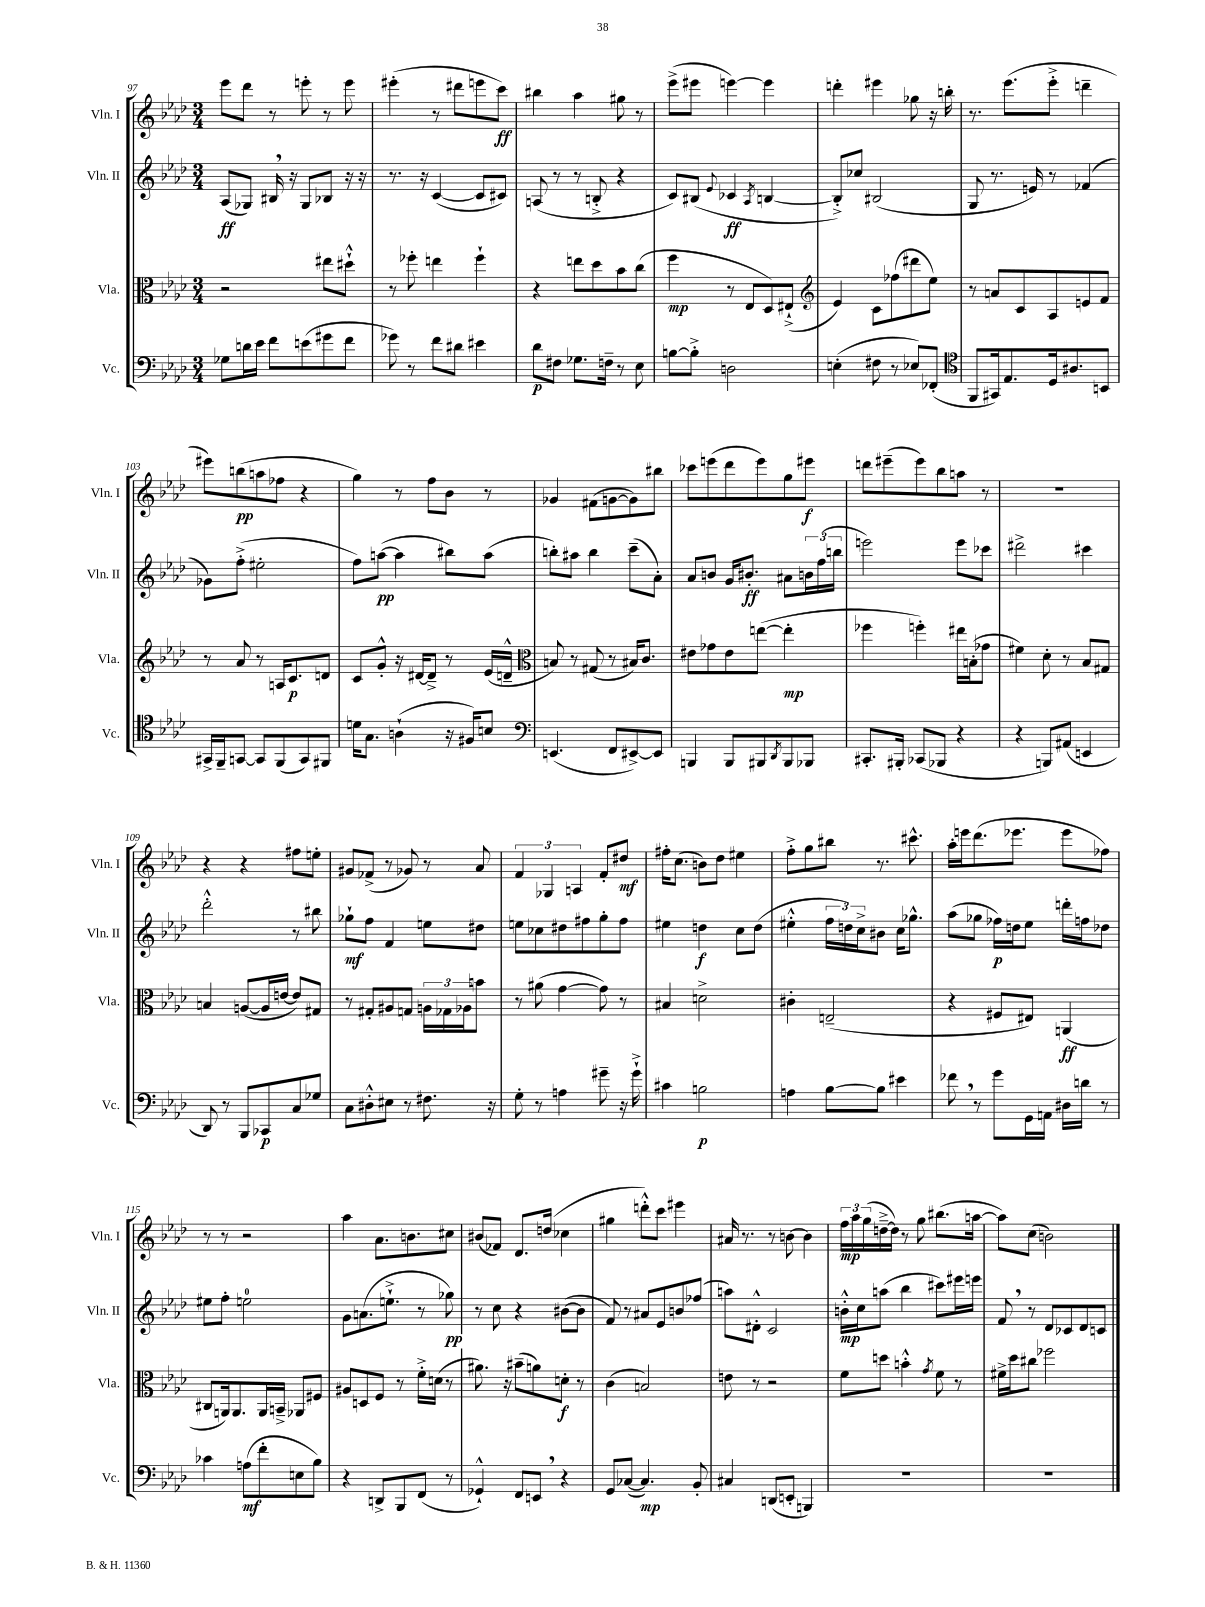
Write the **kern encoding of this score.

**kern	**dynam	**kern	**dynam	**kern	**dynam	**kern	**dynam
*part4	*part4	*part3	*part3	*part2	*part2	*part1	*part1
*staff4	*staff4	*staff3	*staff3	*staff2	*staff2	*staff1	*staff1
*I"Vc.	*	*I"Vla.	*	*I"Vln. II	*	*I"Vln. I	*
*I'Vc.	*	*I'Vla.	*	*I'Vln. II	*	*I'Vln. I	*
*clefF4	*	*clefC3	*	*clefG2	*	*clefG2	*
*k[b-e-a-d-]	*	*k[b-e-a-d-]	*	*k[b-e-a-d-]	*	*k[b-e-a-d-]	*
*M3/4	*	*M3/4	*	*M3/4	*	*M3/4	*
=97	=97	=97	=97	=97	=97	=97	=97
8G-X\L	.	2r	.	(8A-/L	ff	8eee-\L	.
16dn\L	.	.	.	8G-X/J)	.	8ddd-\J	.
16e-\JJ	.	.	.	.	.	.	.
8f\L	.	.	.	16B#X,/	.	8r	.
.	.	.	.	16r	.	.	.
(8en\	.	.	.	8G-/L	.	8eeen'\	.
8g#X\	.	8ee#X\L	.	8B-X/J	.	8r	.
8f\J	.	8dd#X`^^\J	.	16r	.	8eee\	.
.	.	.	.	16r	.	.	.
=98	=98	=98	=98	=98	=98	=98	=98
8g-X\)	.	8r	.	8.r	.	(4eee#X'\	.
8r	.	8ff-X'\	.	.	.	.	.
.	.	.	.	16r	.	.	.
8f\L	.	4een\	.	([4c/	.	8r	.
8d#X\J	.	.	.	.	.	8ddd#X\L	.
4e#X\	.	4ff-`\	.	8c/L]	.	8eeen\	.
.	.	.	.	8c#X/J)	.	8ccc\J)	ff
=99	=99	=99	=99	=99	=99	=99	=99
8d-\L	p	4r	.	(8An/	.	4bb#X\	.
8F#X\J	.	.	.	8r	.	.	.
8.G-X\L	.	8een\L	.	8r	.	4aa-\	.
.	.	8dd-\	.	8Bn'^/	.	.	.
16Fn~\Jk	.	.	.	.	.	.	.
8r	.	8b-\	.	4r	.	8gg#X\	.
8E-\	.	(8cc\J	.	.	.	8r	.
=100	=100	=100	=100	=100	=100	=100	=100
[8Bn\L	.	4ff\	mp	8c/L)	.	(8eee-^\L	.
8B'^\J]	.	.	.	(8B#X/J	.	8eee#X\J	.
.	.	.	.	8qqe-/	.	.	.
2Dn\	.	8r	.	4c-X/	ff	[4eeen\)	.
.	.	8E-/L	.	.	.	.	.
.	.	.	.	8qA-/	.	.	.
.	.	8D-/)	.	[4Bn/	.	4eee\]	.
.	.	(8E#X`^/J	.	.	.	.	.
=101	=101	=101	=101	=101	=101	=101	=101
*	*	*clefG2	*	*	*	*	*
(4En'\	.	4e-/)	.	8B'^/L])	.	4dddn'\	.
.	.	.	.	8cc-X/J	.	.	.
8F#X\	.	8c\L	.	(2B#X/	.	4eee#X\	.
8r	.	(8ff-X\	.	.	.	.	.
8E-X/L)	.	8ddd#X\	.	.	.	8gg-X\	.
(8FF-X'/J	.	8ee-\J)	.	.	.	16r	.
.	.	.	.	.	.	16bbn'\	.
=102	=102	=102	=102	=102	=102	=102	=102
*clefC4	*	*	*	*	*	*	*
8FF/L	.	8r	.	8G/	.	8.r	.
16GG#X/k)	.	8an/L	.	8.r	.	.	.
8.E-/	.	.	.	.	.	(8.eee-\L	.
.	.	8c/	.	.	.	.	.
.	.	.	.	16en/)	.	.	.
16D-/k	.	8A-/	.	8r	.	8eee-'^\J	.
8.A#X/	.	.	.	.	.	.	.
.	.	8en/	.	(4f-X/	.	4dddn~\	.
8BBn/J	.	8f/J	.	.	.	.	.
!!LO:LB:g=z
=103	=103	=103	=103	=103	=103	=103	=103
16GG#X^/LL	.	8r	.	8g-X\L)	.	8eee#X\L)	.
16FF~/J	.	.	.	.	.	.	.
[8GGn/J	.	8a-/	.	(8ff'^\J	.	(8bbn\	pp
8GG/L]	.	8r	.	2ee#X'\	.	8aan\	.
(8FF/	.	16An/KL	.	.	.	8ff-X\J	.
.	.	8.c/	p	.	.	.	.
8GG/)	.	.	.	.	.	4r	.
8FF#X/J	.	8dn/J	.	.	.	.	.
=104	=104	=104	=104	=104	=104	=104	=104
16dn\KL	.	8c/L	.	8ff\L)	.	4gg\)	.
8.G\J	.	.	.	.	.	.	.
.	.	8g'^^/J	.	([8aan\J	pp	.	.
(4An`\	.	16r	.	4aa\]	.	8r	.
.	.	[16d#X/KL	.	.	.	.	.
.	.	8d#~^/J]	.	.	.	8ff\L	.
16r	.	8r	.	8bb#X\L)	.	8b-\J	.
16F#X/KL)	.	.	.	.	.	.	.
8Bn/J	.	(16e-/LL	.	(8aa\J	.	8r	.
.	.	16dn~^^/JJ	.	.	.	.	.
=105	=105	=105	=105	=105	=105	=105	=105
*clefF4	*	*clefC3	*	*	*	*	*
(4.EEn/	.	8Bn/)	.	8bbn'\L)	.	4g-X/	.
.	.	8r	.	8aa#X\J	.	.	.
.	.	(8G#X/	.	4bb\	.	(8f#X\L	.
8FF/L	.	8r	.	.	.	[8gn\	.
[8EE#X^/)	.	16B#X/KL)	.	(8ccc~\L	.	8g\])	.
.	.	8.c/J	.	.	.	.	.
8EE#/J]	.	.	.	8a-'\J)	.	8bb#X\J	.
=106	=106	=106	=106	=106	=106	=106	=106
4BBBn/	.	8e#X\L	.	8a-/L	.	8ccc-X\L	.
.	.	8g-X\	.	8bn/J	.	(8eeen\	.
8BBB/L	.	8e#\	.	16g/KL	.	8ddd-\	.
.	.	.	.	8.b#X'/J	ff	.	.
8BBB#X/	.	([8een\J	.	.	.	8eee\)	.
8qDD-/	.	.	.	.	.	.	.
8BBB#/	.	4ee'\]	mp	8a#X\L	.	8gg\	.
8BBB-X/J	.	.	.	24bn\L	.	8eee#X\J	f
.	.	.	.	(24ff\	.	.	.
.	.	.	.	24bbn\JJ	.	.	.
=107	=107	=107	=107	=107	=107	=107	=107
8.CC#X'/L	.	4ff-X\	.	2eeen\)	.	8dddn\L	.
.	.	.	.	.	.	(8eee#X~\	.
16BBB#X'/Jk	.	.	.	.	.	.	.
(8CC-X/L	.	4ffn'\)	.	.	.	8eee#\)	.
8BBB-X/J	.	.	.	.	.	8bb-\	.
4r	.	16ee#X\LL	.	8eee\L	.	8aan\J	.
.	.	(16Bn'\J	.	.	.	.	.
.	.	8g-X\J	.	8ccc-X\J	.	8r	.
=108	=108	=108	=108	=108	=108	=108	=108
4r	.	4f#X\)	.	2ddd#X^\	.	2.r	.
8BBBn/L)	.	8d-'\	.	.	.	.	.
(8AA#X/J	.	8r	.	.	.	.	.
4EEn/	.	8B-/L	.	4ccc#X\	.	.	.
.	.	8G#X/J	.	.	.	.	.
!!LO:LB:g=z
=109	=109	=109	=109	=109	=109	=109	=109
8DD-/)	.	4Bn/	.	2ddd-'^^\	.	4r	.
8r	.	.	.	.	.	.	.
8BBB-/L	.	([8An/L	.	.	.	4r	.
8CC-X/	p	16A/L]	.	.	.	.	.
.	.	[16en/JJ	.	.	.	.	.
8C/	.	8e/L])	.	8r	.	8ff#X\L	.
8G-X/J	.	8G#X/J	.	8bb#X\	.	8een'\J	.
=110	=110	=110	=110	=110	=110	=110	=110
8C\L	.	8r	.	8gg-X`\L	mf	8g#X/L	.
8D#X'^^\	.	8G#X'/L	.	8ff\J	.	(8f-X^/J	.
8E#X\J	.	8A#X/	.	4f/	.	8r	.
8r	.	8Gn/J	.	.	.	8g-X/)	.
8.F#X\	.	24An\LL	.	8een\L	.	8r	.
.	.	24G-X\	.	.	.	.	.
.	.	24A-X\J	.	.	.	.	.
.	.	8bn\J	.	8dd#X\J	.	8a-/	.
16r	.	.	.	.	.	.	.
=111	=111	=111	=111	=111	=111	=111	=111
8G'\	.	8r	.	8een\L	.	6f/	.
8r	.	(8a#X\	.	8cc-X\	.	.	.
.	.	.	.	.	.	6G-X/	.
4An\	.	[4g\	.	8dd#X\	.	.	.
.	.	.	.	.	.	6An/	.
.	.	.	.	8ff#X\	.	.	.
8g#X~\	.	8g\])	.	8gg'\	.	8f'/L	.
16r	.	8r	.	8ff#\J	.	8dd#X/J	mf
16g#`^\	.	.	.	.	.	.	.
=112	=112	=112	=112	=112	=112	=112	=112
4c#X\	.	4B#X/	.	4ee#X\	.	16ff#X'\KL	.
.	.	.	.	.	.	(8.cc\J	.
2Bn\	p	2dn^\	.	4ddn\	f	8bn\L)	.
.	.	.	.	.	.	8dd-\J	.
.	.	.	.	8cc\L	.	4ee#X\	.
.	.	.	.	(8dd\J	.	.	.
=113	=113	=113	=113	=113	=113	=113	=113
4An\	.	4c#X'\	.	4ee#X'^^\	.	8ff'^\L	.
.	.	.	.	.	.	8gg\	.
[8B-\L	.	(2En~/	.	24ff\LL	.	8bb#X\J	.
.	.	.	.	24ddn\)	.	.	.
.	.	.	.	24cc^\J	.	.	.
8B-\J]	.	.	.	8b#X\J	.	8.r	.
4e#X\	.	.	.	16cc\KL	.	.	.
.	.	.	.	8.gg-X^^\J	.	8.ccc#X^^\	.
=114	=114	=114	=114	=114	=114	=114	=114
8f-X,\	.	4r	.	(8aa-\L	.	16aa-'\LL	.
.	.	.	.	.	.	16eeen\J	.
8r	.	.	.	8gg-X\J	.	(8.ddd-\	.
8g\L	.	8F#X/L	.	16ff-X\LL)	p	.	.
.	.	.	.	16ddn\J	.	8.eee-X\J	.
16GG\L	.	8E#X/J)	.	8ee-\J	.	.	.
16AAn\JJ	.	.	.	.	.	.	.
16D#X\LL	.	(4AAn/	ff	16dddn'\LL	.	8eee-\L	.
16dn\JJ	.	.	.	16ffn\J	.	.	.
8r	.	.	.	8dd-X\J	.	8ff-X\J)	.
!!LO:LB:g=z
=115	=115	=115	=115	=115	=115	=115	=115
4c-X\	.	8C#X/L	.	8ee#X\L	.	8r	.
.	.	16AAn/k)	.	8ff'\J	.	8r	.
.	.	8.AA/	.	.	.	.	.
(8An\L	mf	.	.	2een\	.	2r	.
8f'\	.	16AA/L	.	.	.	.	.
.	.	16BBn~^/JJ	.	.	.	.	.
8En\	.	8AA-X/L	.	.	.	.	.
8B-\J)	.	8F#X/J	.	.	.	.	.
=116	=116	=116	=116	=116	=116	=116	=116
4r	.	8A#X/L	.	8g\L	.	4aa-\	.
.	.	8Dn/	.	(8.an\	.	.	.
8DDn^/L	.	8F/J	.	.	.	8.a-\L	.
.	.	.	.	8.een`^\J	.	.	.
8BBB-/	.	8r	.	.	.	.	.
.	.	.	.	.	.	8.bn\	.
(8FF/J	.	16f'^\LL	.	8r	.	.	.
.	.	(16dn\JJ	.	.	.	.	.
8r	.	8r	.	8gg-X\)	pp	8cc#X\J	.
=117	=117	=117	=117	=117	=117	=117	=117
4GG-X`^^/)	.	8.a#X\)	.	8r	.	(8b#X/L	.
.	.	.	.	8cc\	.	8f-X/J)	.
.	.	16r	.	.	.	.	.
8FF/L	.	(8b#X~\L	.	4r	.	8.d-/L	.
8EEn,/J	.	8an\)	.	.	.	.	.
.	.	.	.	.	.	(16ddn/Jk	.
4r	.	8dn'\J	f	([8b#X\L	.	4cc-X\	.
.	.	8r	.	8b#\J]	.	.	.
=118	=118	=118	=118	=118	=118	=118	=118
8GG/L	.	(4c\	.	8f/)	.	4gg#X\	.
([8C-X/J	.	.	.	8r	.	.	.
4.C-/])	mp	2Bn/)	.	8a#X/L	.	8dddn'^^\L)	.
.	.	.	.	8e-/	.	8ccc\J	.
.	.	.	.	8bn/	.	4eee#X\	.
8BB-'/	.	.	.	(8ff-X/J	.	.	.
=119	=119	=119	=119	=119	=119	=119	=119
4C#X/	.	8en\	.	8aan\L)	.	16a#X/	.
.	.	.	.	.	.	8.r	.
.	.	8r	.	8d#X'^^\J	.	.	.
(8DDn/L	.	2r	.	2c/	.	8r	.
8EEn'/J	.	.	.	.	.	[8bn\	.
4BBBn/)	.	.	.	.	.	4b\]	.
=120	=120	=120	=120	=120	=120	=120	=120
2.r	.	8f\L	.	16bn'^^\LL	mp	24ff\LL	mp
.	.	.	.	.	.	24aa-\	.
.	.	.	.	16cc\J	.	.	.
.	.	.	.	.	.	(24gg\	.
.	.	8ddn\J	.	(8aan\J	.	[16ddn~^\	.
.	.	.	.	.	.	16dd\JJ])	.
.	.	4bn'^^\	.	4bb-\	.	8r	.
.	.	.	.	.	.	8gg\	.
.	.	8qg/	.	.	.	.	.
.	.	8f\	.	8ccc#X\L)	.	(8.bb#X\L	.
.	.	8r	.	16eee#X\L	.	.	.
.	.	.	.	16eeen\JJ	.	[16aan\Jk	.
=121	=121	=121	=121	=121	=121	=121	=121
2.r	.	16f#X^\LL	.	8f,/	.	8aa\L])	.
.	.	16dd-\J	.	.	.	.	.
.	.	8cc#X\J	.	8r	.	(8cc\J	.
.	.	2ff-X\	.	8d-/L	.	2bn\)	.
.	.	.	.	8c-X/	.	.	.
.	.	.	.	8d-/	.	.	.
.	.	.	.	8cn/J	.	.	.
==	==	==	==	==	==	==	==
*-	*-	*-	*-	*-	*-	*-	*-
